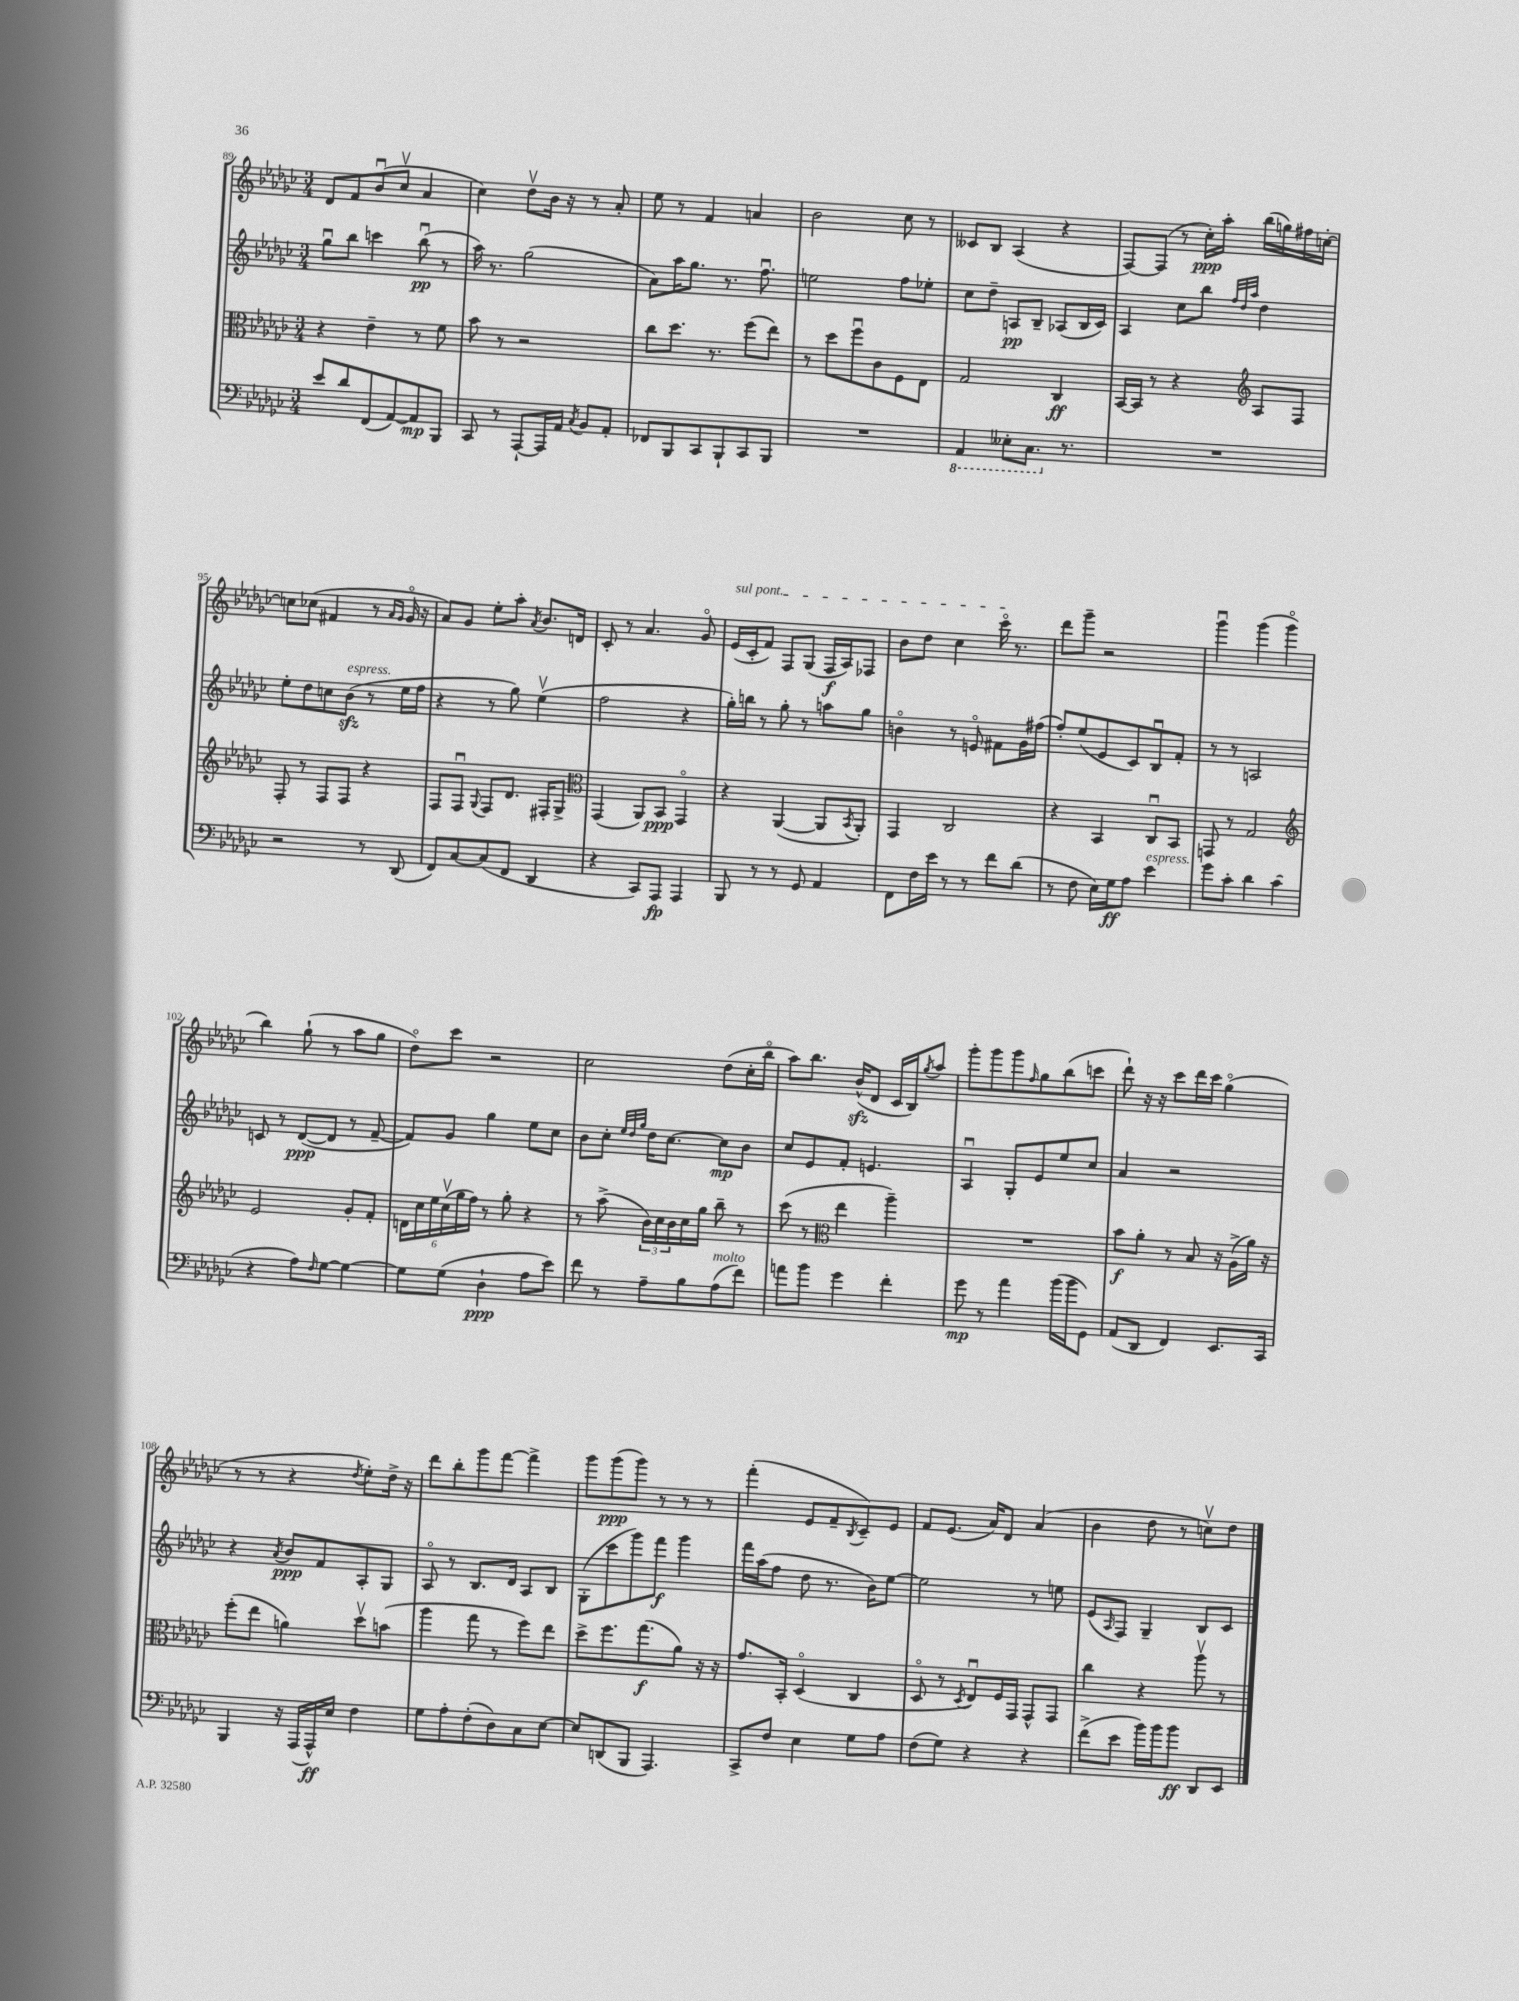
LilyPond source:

<<
\new StaffGroup <<
\new Staff = "s0" {
    \clef treble \key ges \major \numericTimeSignature \time 3/4
    des'8 f'8 bes'8\downbow( ces''8\upbow aes'4 |
    ces''4) des''8\upbow bes'16 r16 r8 aes'8-. |
    ees''8 r8 f'4 a'4 |
    bes'2 ces''8 r8 |
    ceses'8 bes8 aes4( r4 |
    f8~) f8( r8 ces''16-.\ppp) aes''16-. bes''16( g''16) fis''16 c''16~-. |
    c''8 ces''8( fis'4 r8 \grace { aes'16 ges'16 } ges'16\flageolet r16 |
    aes'8) ges'8 ees''8-. aes''8-. \acciaccatura { aes'8 } bes'8. d'16 |
    ces'8-. r8 aes'4. ges'8\flageolet |
    \once \override TextSpanner.bound-details.left.text = \markup { \italic "sul pont." } ees'16\startTextSpan( ces'16-. f'8) f8 ges8( f16\f aes16) fes8 |
    bes'8 des''8 ces''4 ces'''16\flageolet\stopTextSpan r8. |
    des'''8 ges'''8-- r2 |
    ges'''4\downbow ges'''4( ges'''4\flageolet |
    bes''4) ges''8-!( r8 aes''8 ges''8 |
    des''8\flageolet) ces'''8 r2 |
    ces''2 des''8( ces''16-. bes''16\flageolet |
    aes''8) bes''8. bes'16-^\sfz( des'8 ces'16 bes16) \acciaccatura { ges''8 } aes''8 |
    ges'''8-. ges'''8 ges'''8 \grace { f''16 } ges''8 bes''8( c'''8 |
    des'''8-!) r16 r16 ces'''8 des'''16 ces'''16 ges''4\flageolet( |
    r8 r8 r4 \acciaccatura { des''8 } ees''8-.) des''16-> r16 |
    des'''8 bes''8-. ges'''8 f'''8~ f'''4-> |
    ges'''8 ges'''8\ppp( ges'''8) r8 r8 r8 |
    f'''4-.( ees'8 f'8-- \acciaccatura { bes8 } ces'8--) ees'8 |
    f'8 ees'8.( aes'16) des'8 aes'4( |
    bes'4 des''8 r8 c''8\upbow) des''8 \bar "|." |
}
\new Staff = "s1" {
    \clef treble \key ges \major \numericTimeSignature \time 3/4
    ges''8\downbow bes''8 c'''4 bes''8\downbow\pp( r8 |
    aes''16) r8. ges''2( |
    aes'8) aes''16 ges''8. r8. f''8.\downbow |
    e''2 f''8 ees''8-. |
    ces''8 des''8-- a8\pp bes8-- aes8( bes16 ces'16) |
    aes4 ces''8 bes''8 \grace { f''32 des''32 aes''32 } des''4 |
    ees''8-. des''8 c''8 bes'8\sfz^\markup { \italic "espress." }( r8 ees''16 f''16 |
    r4 r8 ges''8) ees''4\upbow( |
    f''2 r4 |
    ges''16-.) b''16 r8 ges''8-. r8 a''8 ges''8 |
    b'4\flageolet r8 e'8\flageolet fis'8 ges'16 fis''16( |
    f''8-.) ees''8( ees'8 ces'8) bes8\downbow f'8-. |
    r8 r8 a2 |
    c'8 r8 des'8~\ppp( des'8 r8 f'8~-- |
    f'8) ges'8 ges''4 ees''8 ces''8 |
    bes'8 ces''8-. \grace { ees''32 des''32 ges''32 } des''16 ces''8.~ ces''8\mp bes'8 |
    ces''8 ees'8 f'8-. e'4. |
    aes4\downbow ges8-. ees'8 ees''8 ces''8 |
    aes'4 r2 |
    r4 \acciaccatura { aes'8 } bes'8\ppp f'8 aes8-. ges8 |
    aes8\flageolet r8 bes8. des'16 aes8 bes8 |
    ges8-.( ces'''8 ges'''8) f'''8\f ges'''4 |
    f'''16 aes''16( f''8 des''8 r8. bes'16) ees''8~ |
    ees''2 r8 e''8 |
    ees'8( \grace { aes16 } f8) ges4-- bes8 ces'8 \bar "|." |
}
\new Staff = "s2" {
    \clef alto \key ges \major \numericTimeSignature \time 3/4
    r4 ees'4-- r8 f'8 |
    bes'8 r8 r2 |
    ces''8 des''8. r8. f''8( ees''8) |
    r8 des''8 f''8\downbow ces'8 f8 ees8 |
    ges2 ces4\ff |
    bes,16~ bes,16 r8 r4 \clef treble aes8 f8 |
    f8-. r8 f8 f8 r4 |
    f8 f8\downbow \appoggiatura { ges8 } f8 des'8. fis16-. ges8-> |
    \clef alto ges,4( aes,8) bes,8\ppp ges,4\flageolet |
    r4 aes,4~( aes,8 \acciaccatura { bes,8 } aes,8-.) |
    ges,4 ces2 |
    r4 bes,4 ces8\downbow bes,8 |
    g,8 r8 ges2 |
    \clef treble ees'2 ges'8-. f'8-. |
    \tuplet 6/4 { d'16 ces''16 ees''16 ces''16\upbow( ges''16 f''16) } r8 ges''8-. r4 |
    r8 aes''8->( \tuplet 3/2 { bes'16) ces''16 bes'16 } ces''16 ges''16 bes''8-- r8 |
    ces'''8( r8 \clef alto ees''4 aes''4--) |
    R2. |
    bes'8\f aes'8-. r8 bes8 r16 aes16->( aes'16) r16 |
    f''8-.( ees''8 a'4) des''8\upbow b'8( |
    aes''4 ges''8 r8 f''8) ees''8 |
    des''8-> f''8. ges''8.\f( aes'8) r16 r16 |
    ges'8. bes,16-. des4\flageolet( ces4 |
    des8\flageolet r8 \acciaccatura { des8 } ees8\downbow) f16 ges,16 ges,8-^ ges,8 |
    ces''4 r4 aes''8\upbow r8 \bar "|." |
}
\new Staff = "s3" {
    \clef bass \key ges \major \numericTimeSignature \time 3/4
    ees'8 des'8 f,8( aes,8~) aes,8\mp bes,,8 |
    ces,8 r8 aes,,8~-! aes,,16 aes,16 \acciaccatura { ces8 } bes,8 aes,8-. |
    fes,8 bes,,8 ces,8 bes,,8-! ces,8 bes,,8 |
    R2. |
    \ottava #-1 aes,,4 eeses,8-. ces,8. \ottava #0 r8. |
    R2. |
    r2 r8 des,8( |
    f,8) ces8~ ces8( f,8 des,4 |
    r4 ces,8) aes,,8\fp aes,,4 |
    bes,,8 r8 r8 ges,8 aes,4 |
    f,8 f16 ees'16 r8 r8 f'8 des'8( |
    r8 f8 ees16) ges16\ff aes8 ees'4^\markup { \italic "espress." } |
    ges'8 ces'8-. des'4 ces'4( |
    r4 aes8) \grace { f16 } ges8~ ges4~ |
    ges8 ges8( des4-!\ppp aes8 ees'8) |
    f'8 r8 aes8-- bes8 aes8^\markup { \italic "molto" }( f'8) |
    a'8 bes'8 ges'4 f'4-. |
    ges'8\mp r8 aes'4 bes'16( bes'16 ges,8) |
    aes,8( des,8 f,4) ees,8. ces,16 |
    bes,,4 r16 aes,,16( aes,,16-^\ff) ees16 f4 |
    ges8 aes8-. f8-.( des8) ces8 ees8~ |
    ees8 d,8( bes,,8 aes,,4.) |
    ces,8-> f8 ees4 ges8 aes8 |
    f8( ges8) r4 r4 |
    f'8->( ees'8 bes'16) bes'16 bes'8\ff des,8 ees,8 \bar "|." |
}
>>
>>
\layout { \context { \Score currentBarNumber = #89 } }
